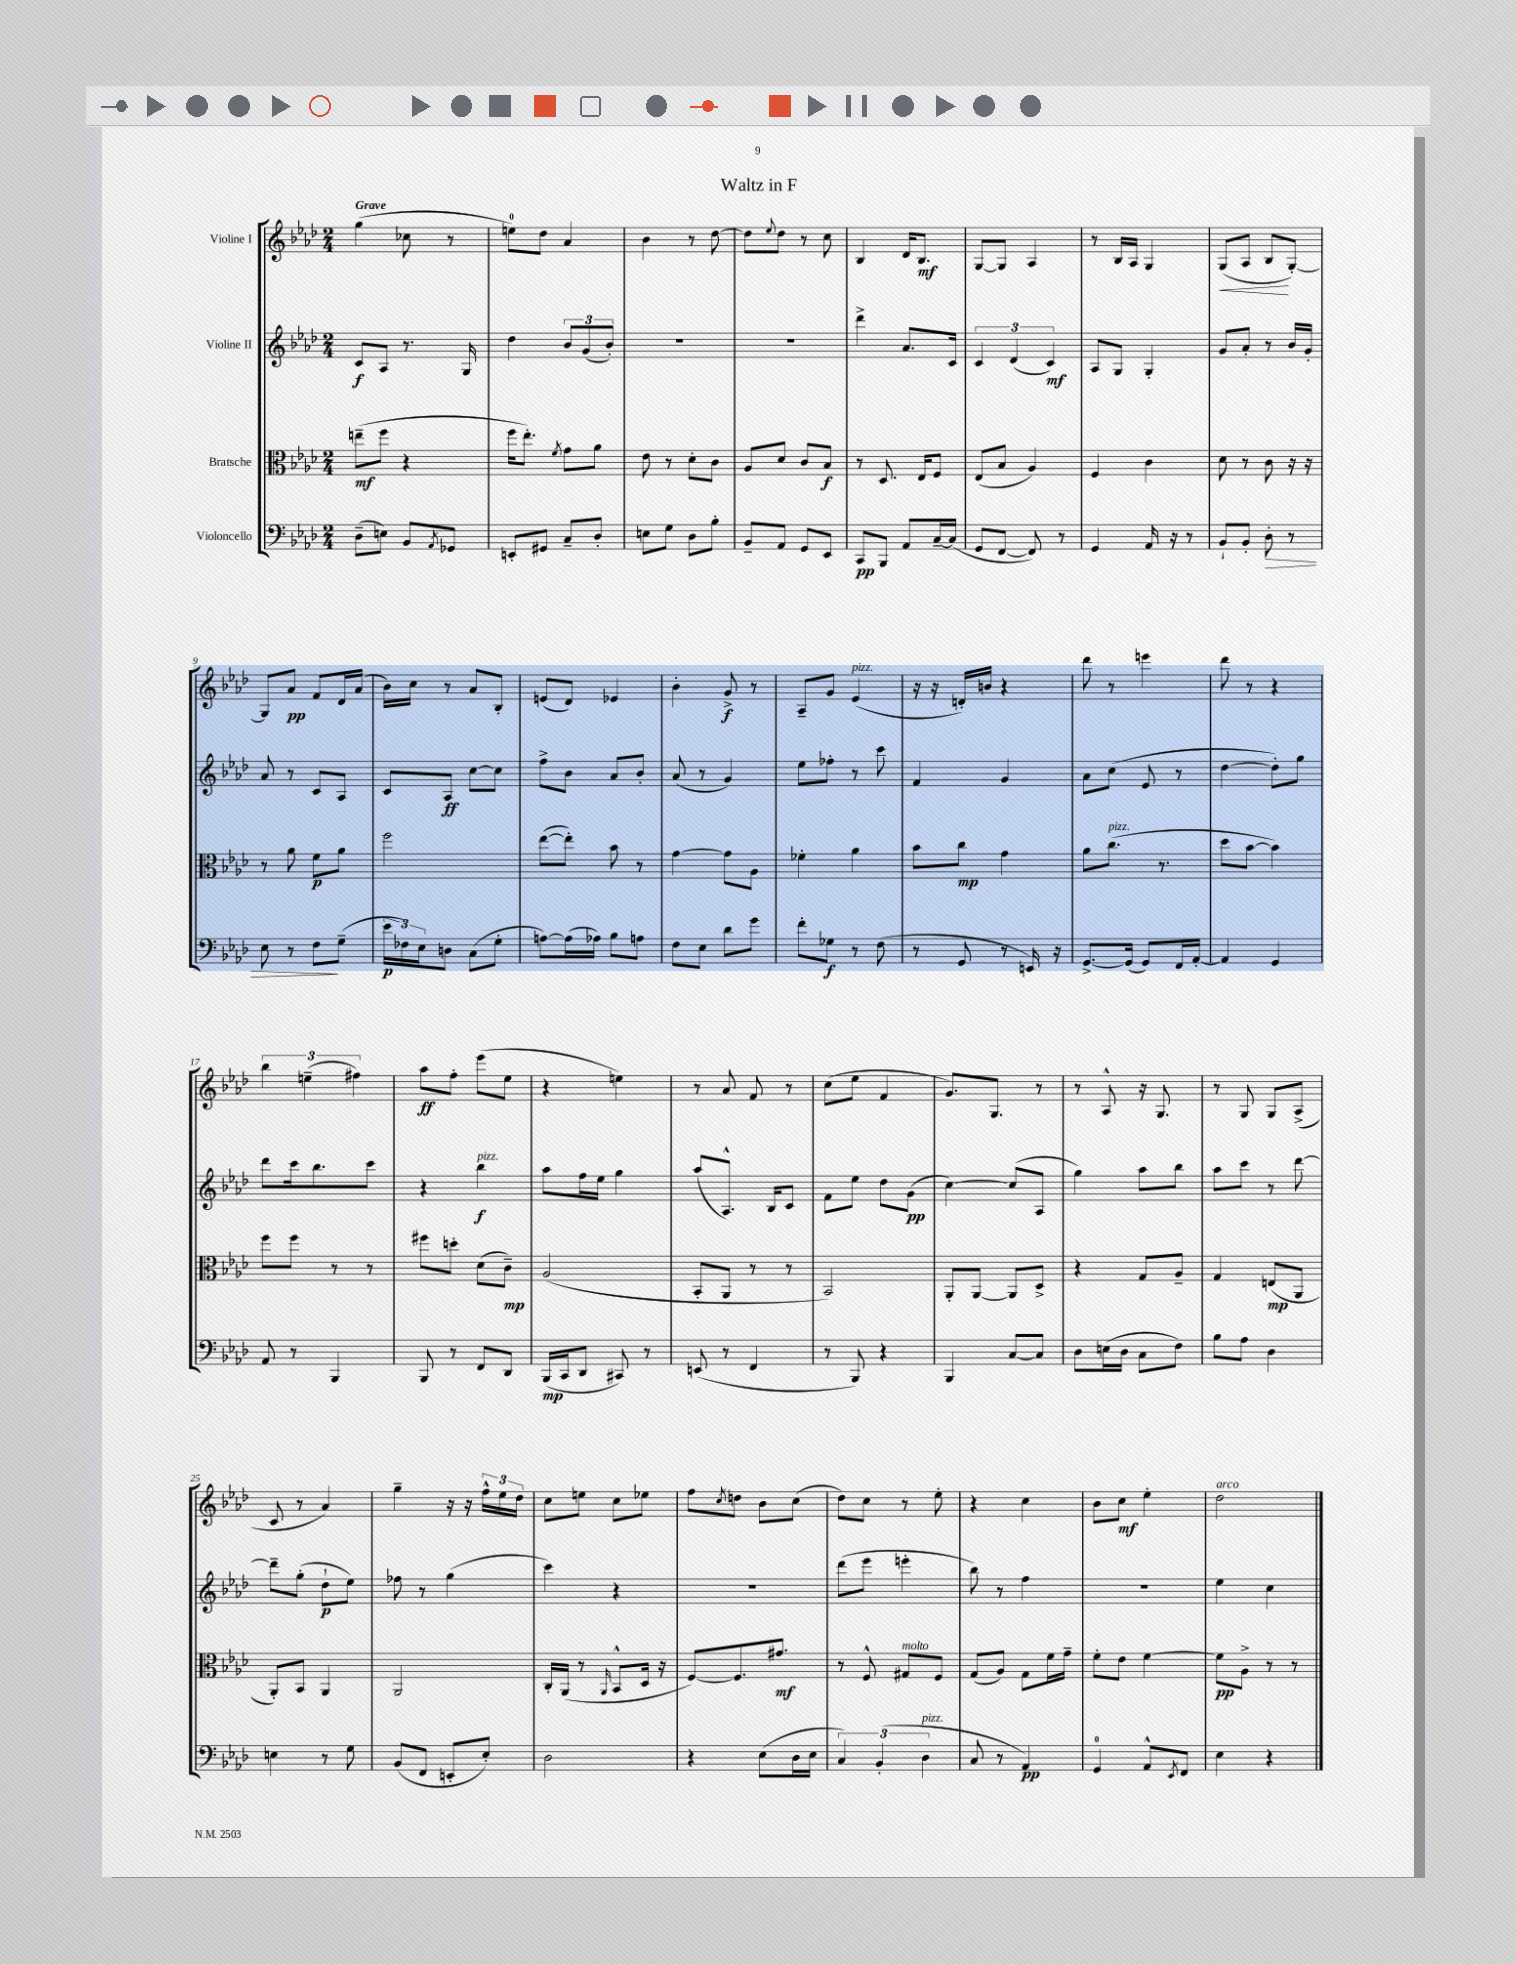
\header { title = "Waltz in F" }
<<
\new StaffGroup <<
\new Staff = "s0" \with { instrumentName = "Violine I" } {
    \clef treble \key aes \major \numericTimeSignature \time 2/4 \tempo "Grave"
    g''4( ces''8 r8 |
    e''8-0) des''8 aes'4 |
    bes'4 r8 des''8~ |
    des''8 \appoggiatura { ees''8 } des''8 r8 c''8 |
    bes4 des'16 bes8.\mf |
    g8~ g8 aes4 |
    r8 bes16 aes16 g4 |
    g8\<( aes8 bes8\! g8~-.) |
    g8 aes'8\pp f'8 des'16 aes'16( |
    bes'16) c''16 r8 aes'8 bes8-. |
    e'8( des'8) ees'4 |
    bes'4-. g'8->\f r8 |
    aes8-- g'8 ees'4^\markup { \italic "pizz." }( |
    r16 r16 d'16-.) b'16 r4 |
    des'''8 r8 e'''4 |
    des'''8 r8 r4 |
    \tuplet 3/2 { bes''4 e''4--( fis''4) } |
    aes''8\ff f''8-. ees'''8( ees''8 |
    r4 e''4) |
    r8 aes'8 f'8 r8 |
    c''8( ees''8 f'4 |
    g'8.) g8. r8 |
    r8 aes8-^ r16 g8. |
    r8 g8 g8 aes8->( |
    c'8 r8 aes'4) |
    g''4-- r16 r16 \tuplet 3/2 { f''16-^ ees''16 des''16 } |
    c''8 e''8 c''8 ees''8 |
    f''8 \acciaccatura { c''8 } d''8 bes'8 c''8( |
    des''8) c''8 r8 ees''8-. |
    r4 c''4 |
    bes'8 c''8\mf ees''4-. |
    des''2^\markup { \italic "arco" } \bar "|." |
}
\new Staff = "s1" \with { instrumentName = "Violine II" } {
    \clef treble \key aes \major \numericTimeSignature \time 2/4
    c'8\f aes8 r8. g16 |
    des''4 \tuplet 3/2 { bes'8 g'8( bes'8-.) } |
    R2 |
    R2 |
    des'''4-> aes'8. c'16 |
    \tuplet 3/2 { c'4 des'4( c'4\mf) } |
    aes8 g8 g4-. |
    g'8 aes'8-. r8 bes'16 g'16-. |
    aes'8 r8 c'8 aes8 |
    c'8 aes8\ff c''8~ c''8 |
    f''8-> bes'8 aes'8 bes'8-. |
    aes'8( r8 g'4) |
    ees''8 fes''8-. r8 c'''8 |
    f'4 g'4 |
    aes'8 c''8( ees'8 r8 |
    des''4~ des''8-.) g''8 |
    des'''8 c'''16 bes''8. c'''8 |
    r4 bes''4\f^\markup { \italic "pizz." } |
    aes''8 f''16 ees''16 g''4 |
    aes''8( aes8.-^) bes16 c'8 |
    f'8 ees''8 des''8 g'8\pp( |
    c''4~) c''8( aes8 |
    g''4) aes''8 bes''8 |
    aes''8 c'''8 r8 des'''8~ |
    des'''8-- g''8-.( des''8-!\p ees''8) |
    fes''8 r8 g''4( |
    c'''4) r4 |
    R2 |
    des'''8( ees'''8 e'''4-. |
    bes''8) r8 f''4 |
    r2 |
    ees''4 c''4 \bar "|." |
}
\new Staff = "s2" \with { instrumentName = "Bratsche" } {
    \clef alto \key aes \major \numericTimeSignature \time 2/4
    e''8--\mf( f''8 r4 |
    f''16 ees''8.-.) \acciaccatura { f'8 } g'8 aes'8 |
    ees'8 r8 des'8-. c'8 |
    aes8 des'8 c'8 bes8\f |
    r8 des8. ees16 f8 |
    ees8( bes8 aes4) |
    f4 c'4 |
    des'8 r8 c'8 r16 r16 |
    r8 aes'8 f'8\p aes'8 |
    f''2 |
    ees''8~( ees''8-.) bes'8 r8 |
    g'4~ g'8 aes8 |
    fes'4-. aes'4 |
    bes'8 c''8\mp g'4 |
    aes'8 c''8.^\markup { \italic "pizz." }( r8. |
    des''8 bes'8~ bes'4) |
    f''8 f''8 r8 r8 |
    fis''8 d''8-. des'8( c'8--\mp) |
    aes2( |
    bes,8-. aes,8 r8 r8 |
    bes,2) |
    aes,8-. aes,8~ aes,8 des8-> |
    r4 g8 aes8-- |
    g4 e8\mp( aes,8 |
    aes,8-.) bes,8 aes,4 |
    aes,2 |
    c16-. aes,16( r8 \grace { aes,16 } bes,8-^ des16 r16 |
    f8~) f8. gis'8.\mf |
    r8 f8-^ gis8^\markup { \italic "molto" } f8 |
    g8( aes8) g8 f'16 g'16-- |
    f'8-. ees'8 f'4~ |
    f'8\pp aes8-> r8 r8 \bar "|." |
}
\new Staff = "s3" \with { instrumentName = "Violoncello" } {
    \clef bass \key aes \major \numericTimeSignature \time 2/4
    des8--( e8) bes,8 \acciaccatura { aes,8 } ges,8 |
    e,8-. gis,8 c8-- des8-. |
    e8 g8 des8 bes8-. |
    bes,8-- aes,8 g,8 ees,8 |
    c,8\pp bes,,8 aes,8 c16~-- c16( |
    g,8 f,8~ f,8) r8 |
    g,4 aes,16 r16 r8 |
    bes,8-! bes,8-. des8-.\> r8 |
    ees8 r8 f8\! g8--( |
    \tuplet 3/2 { ees'16\p fes16) ees16 } d8 c8( g8-. |
    a8~) a16( aes16) bes8 a8 |
    f8 ees8 des'8 g'8 |
    f'8-. ges8\f r8 f8( |
    r8 g,8 r8 e,16) r16 |
    g,8.~-> g,16( g,8) f,16 aes,16~-. |
    aes,4 g,4 |
    aes,8 r8 bes,,4 |
    bes,,8 r8 f,8 des,8 |
    bes,,16\mp( c,16 des,8 cis,8) r8 |
    e,8( r8 f,4 |
    r8 bes,,8) r4 |
    bes,,4 c8~ c8 |
    des8 e16( des16 c8 f8) |
    bes8 aes8 des4 |
    e4 r8 g8 |
    bes,8( f,8 e,8-. ees8-.) |
    des2 |
    r4 ees8( des16 ees16 |
    \tuplet 3/2 { c4) bes,4-.( des4^\markup { \italic "pizz." } } |
    c8 r8 aes,4\pp) |
    g,4-0 aes,8-^ \acciaccatura { ees,8 } f,8 |
    ees4 r4 \bar "|." |
}
>>
>>
